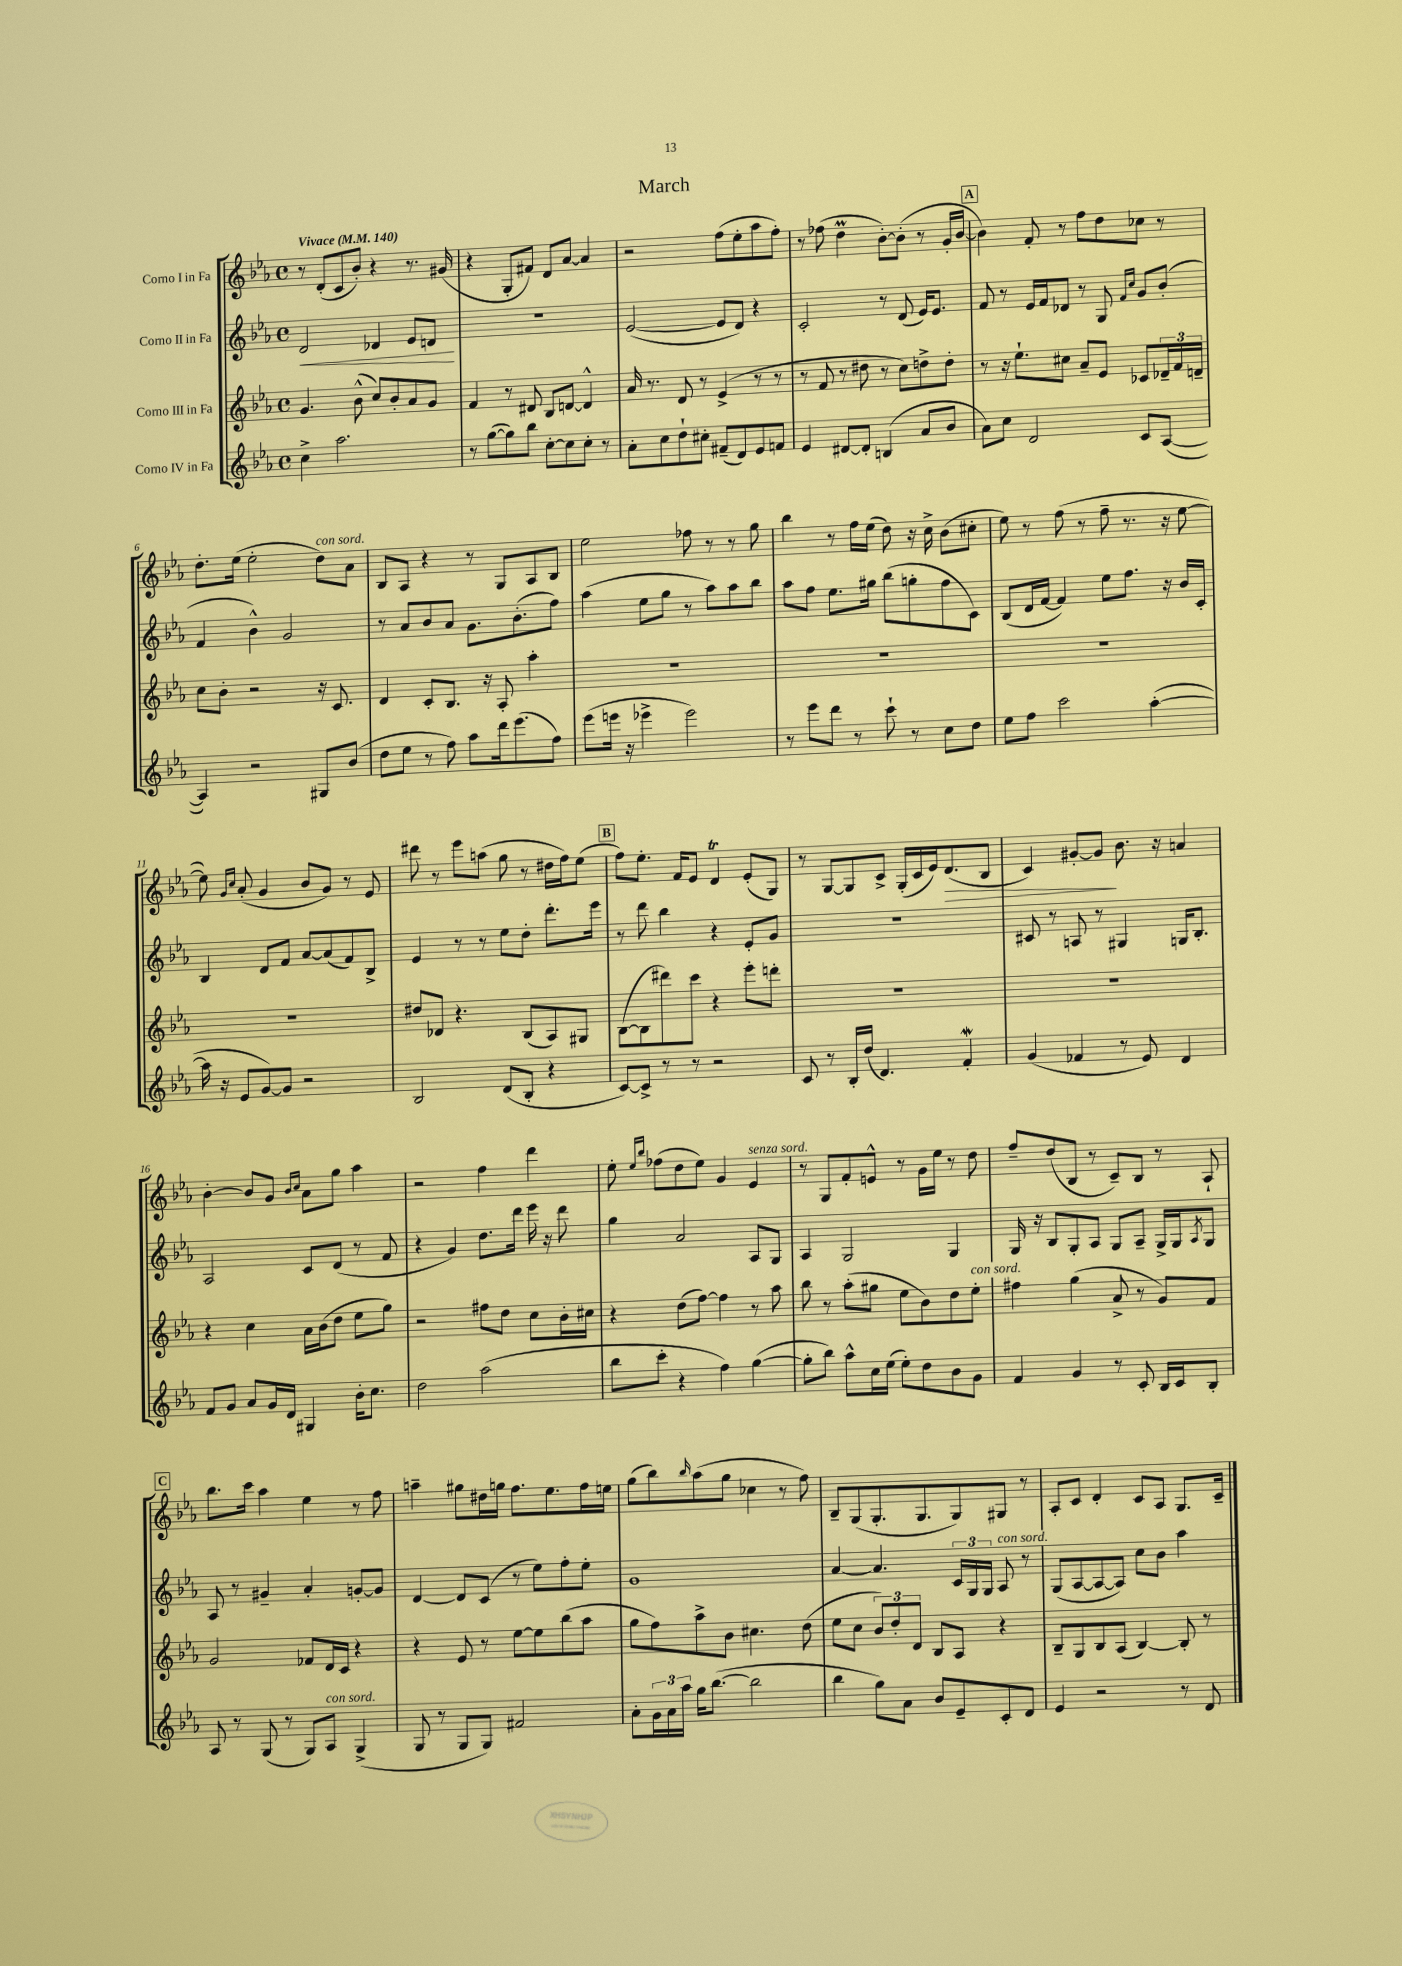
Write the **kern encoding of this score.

**kern	**kern	**kern	**kern
*staff4	*staff3	*staff2	*staff1
*clefG2	*clefG2	*clefG2	*clefG2
*k[b-e-a-]	*k[b-e-a-]	*k[b-e-a-]	*k[b-e-a-]
*M4/4	*M4/4	*M4/4	*M4/4
*met(c)	*met(c)	*met(c)	*met(c)
*MM140	*MM140	*MM140	*MM140
4cc^	4.g	2d	8r
.	.	.	(8d'
2.aa-	.	.	8c
.	(8b-^^	.	8b-')
.	8cc)	4d-	4r
.	8b-'	.	.
.	8a-	8e-	8.r
.	8g	8d	.
.	.	.	(16g#
=	=	=	=
8r	4f	1r	4r
([8gg	.	.	.
8gg])	8r	.	8G'
8bb-	8d#	.	8f#)
[8cc'	8B-	.	8d
8cc]	[8d	.	[8a-
8cc'	4d^^]	.	4a-]
8r	.	.	.
=	=	=	=
8a-'	16a-	([2e-	2r
.	8.r	.	.
8cc	.	.	.
8dd`	8d	.	.
8cc#'	8r	.	.
(8f#~	(4e-^	8e-]	(8ff
8d)	.	8d)	8ee-'
8e-	8r	4r	8aa-
8f	8r	.	8ff')
=	=	=	=
4e-	8r	2c'	8r
.	8f	.	(8ff-
[8d#	8r	.	4dd
8d#']	8dd#	.	.
(4B	8r	8r	[8b-')
.	8cc)	(8d	(8b-']
8a-	8dd^	16e-)	8r
.	.	8.e-	.
8b-	8dd'	.	16g'
.	.	.	[16b-
=	=	=	=
8a-)	8r	8f	4b-])
8cc	16r	8r	.
.	8.ee-`	.	.
2d	.	16e-	8f'
.	.	16f	.
.	8cc#	8d-	8r
.	8a-~	8r	8ff
.	8e-	8G	8dd
.	.	16qqf	.
.	.	16qqcc	.
8c	8c-	8g	8cc-
([8A-	24d-~	(8b-'	8r
.	24f	.	.
.	24d~	.	.
=	=	=	=
4A-])	8cc	4f	8.dd'
.	8b-'	.	.
.	.	.	(16ee-
2r	2r	4b-^^)	2ee-'
.	.	2g	.
8G#	16r	.	8dd)
.	8.c	.	.
(8b-	.	.	8a-
=	=	=	=
8dd	4d	8r	8B-
8ee-	.	8a-	8A-
8r	8c'	8b-	4r
8ff)	8.B-	8a-	.
8aa-	.	8.g	8r
.	16r	.	.
16ddd	8A-'	.	8G
(8.eee-	.	(8.b-'	.
.	4aa-'	.	8A-
8ff)	.	8ff)	8B-
=	=	=	=
(8eee-	1r	(4aa-	2ee-
16eee	.	.	.
16r	.	.	.
4eee-^	.	8ee-	.
.	.	8gg	.
2eee-)	.	8r	8ff-
.	.	8aa-)	8r
.	.	8aa-	8r
.	.	8bb-	8gg
=	=	=	=
8r	1r	8aa-	4bb-
8eee-	.	8ff	.
8ddd	.	8.ee-	8r
8r	.	.	16ff
.	.	16gg#	(16ee-
8ccc`	.	(8bb-	8dd)
8r	.	8gg'	16r
.	.	.	16cc^
8cc	.	8ff	(8b-
8dd	.	8c)	8cc#'
=	=	=	=
8ee-	1r	(8B-	8ee-)
8ff	.	16d	8r
.	.	[16f	.
2ccc	.	4f])	(8ff
.	.	.	8r
.	.	8ee-	8ff~
.	.	8.ff	8.r
([4aa-'	.	.	.
.	.	16r	16r
.	.	16b-	[8ee-
.	.	16c'	.
=	=	=	=
16aa-]	1r	4B-	8ee-])
16r	.	.	.
.	.	.	16qqg
.	.	.	16qqcc
8e-	.	.	(8a-'
[8g)	.	8d	4g
8g]	.	8f	.
2r	.	[8a-	8b-
.	.	(8a-]	8g)
.	.	8f)	8r
.	.	8B-^	8e-
=	=	=	=
2B-	8dd#	4e-	8ddd#
.	8d-	.	8r
.	4.r	8r	8eee-
.	.	8r	(8aa
(8d	.	8ee-	8gg
8B-'	(8B-	8dd'	8r
4r	8A-)	8.ddd'	16dd#
.	.	.	16ff)
.	8G#	.	(8ee-
.	.	16eee-	.
=	=	=	=
[8c)	([8B-	8r	8ff)
8c^]	8B-]	8ddd	8.ee-'
8r	8ddd#)	4bb-	.
.	.	.	16f
8r	8ccc	.	8e-
2r	4r	4r	4d
.	8eee-'	8e-'	(8e-'
.	8ddd'	8g	8G)
=	=	=	=
8c	1r	1r	8r
8r	.	.	[8G
16B-'	.	.	8G]
(16dd	.	.	.
4.d)	.	.	8c^
.	.	.	(16G'
.	.	.	16c
.	.	.	16e-)
.	.	.	(8.d
4f'	.	.	.
.	.	.	8B-
=	=	=	=
(4g	1r	8c#	4c)
.	.	8r	.
4f-	.	8A	[8g#'
.	.	8r	8g#]
8r	.	4G#	8.b-
8e-)	.	.	.
.	.	.	16r
4d	.	16G	4a
.	.	8.B-'	.
=	=	=	=
8f	4r	2A-	[4b-'
8g	.	.	.
8a-	4cc	.	8b-]
16g	.	.	8g
16d	.	.	.
.	.	.	16qqb-
.	.	.	16qqcc
4G#	16a-	8c	8a-
.	(16b-	.	.
.	8dd	(8d	8gg
16b-'	8ee-	8r	4aa-
8.cc	.	.	.
.	8gg)	8f	.
=	=	=	=
2dd	2r	4r	2r
.	.	4g)	.
(2aa-	8ff#	8.dd	4ff
.	8dd	.	.
.	.	16ddd	.
.	8cc	16eee-	4ddd
.	.	16r	.
.	16b-'	8ddd	.
.	16cc#	.	.
=	=	=	=
8bb-	4r	4gg	8ee-'
.	.	.	16qqee-
.	.	.	16qqbb-
8ccc'	.	.	(8ff-
4r	(8dd	2a-	8dd
.	[8ff)	.	8ee-)
4ff)	4ff]	.	4g
([4gg	8r	8A-	4e-
.	8aa-	8G	.
=	=	=	=
8gg']	8bb-	4A-	8r
8bb-)	8r	.	8G
8aa-^^	(8aa-'	2G	8f'
16cc	8gg#	.	8e^^
(16ee-	.	.	.
8ee-')	8ee-	.	8r
8dd	8b-)	.	16g
.	.	.	16ee-
8b-	8dd	4G	8r
8g	8ee-'	.	8dd
=	=	=	=
4f	4ff#	16G	8ff~
.	.	16r	.
.	.	8B-	(8dd
4g	(4gg	8G'	8B-
.	.	8A-	8r
8r	8a-^	8G	8c~)
8c'	8r	8A-~	8B-
16B-	8g)	16G^	8r
16c	.	16G	.
.	.	8qA-	.
8B-'	8f	8G	8A-`
=	=	=	=
8A-	2g	8A-	8.bb-
8r	.	8r	.
.	.	.	16ccc
(8G	.	4g#~	4aa-
8r	.	.	.
8G)	8f-	4a-'	4ee-
8A-	16d	.	.
.	16c	.	.
(4G^	4r	[8g'	8r
.	.	8g]	8ff
=	=	=	=
8G	4r	[4d	4aa~
8r	.	.	.
8G	8e-	8d]	8gg#
8G)	8r	(8c	16dd#
.	.	.	16gg
2f#	[8ee-	8r	8.ff
.	8ee-]	8ee-)	.
.	.	.	8.ee-
.	(8bb-	8ff'	.
.	8aa-	8ee-'	16ff
.	.	.	16ee
=	=	=	=
8a-'	8gg	1g	(8gg
24g	8ff)	.	8bb-)
24a-	.	.	.
24aa-	.	.	.
.	.	.	16qqbb-
16gg	8aa-^	.	(8aa-
([8.bb-	.	.	.
.	8b-	.	8gg
2bb-]	4.cc#	.	4cc-
.	.	.	8r
.	(8dd	.	8ff)
=	=	=	=
4bb-	8ee-	[4a-	8B-~
.	8cc	.	(8G
8gg)	12b-)	4.a-]	8.G'
.	12dd'	.	.
8a-	.	.	.
.	12d	.	.
.	.	.	8.G
8b-	8B-	.	.
8e-~	8A-	24c	8G)
.	.	24G	.
.	.	24G	.
8c'	4r	8A-	8G#
8d	.	8r	8r
=	=	=	=
4e-	8B-~	(8G	8A-'
.	8G	[8A-	8c
2r	8B-	8A-_	4d'
.	(8A-	8A-])	.
.	[4B-)	8cc	8c
.	.	8b-	8A-
8r	8B-']	4aa-	8.G
8d	8r	.	.
.	.	.	16c~
==	==	==	==
*-	*-	*-	*-
